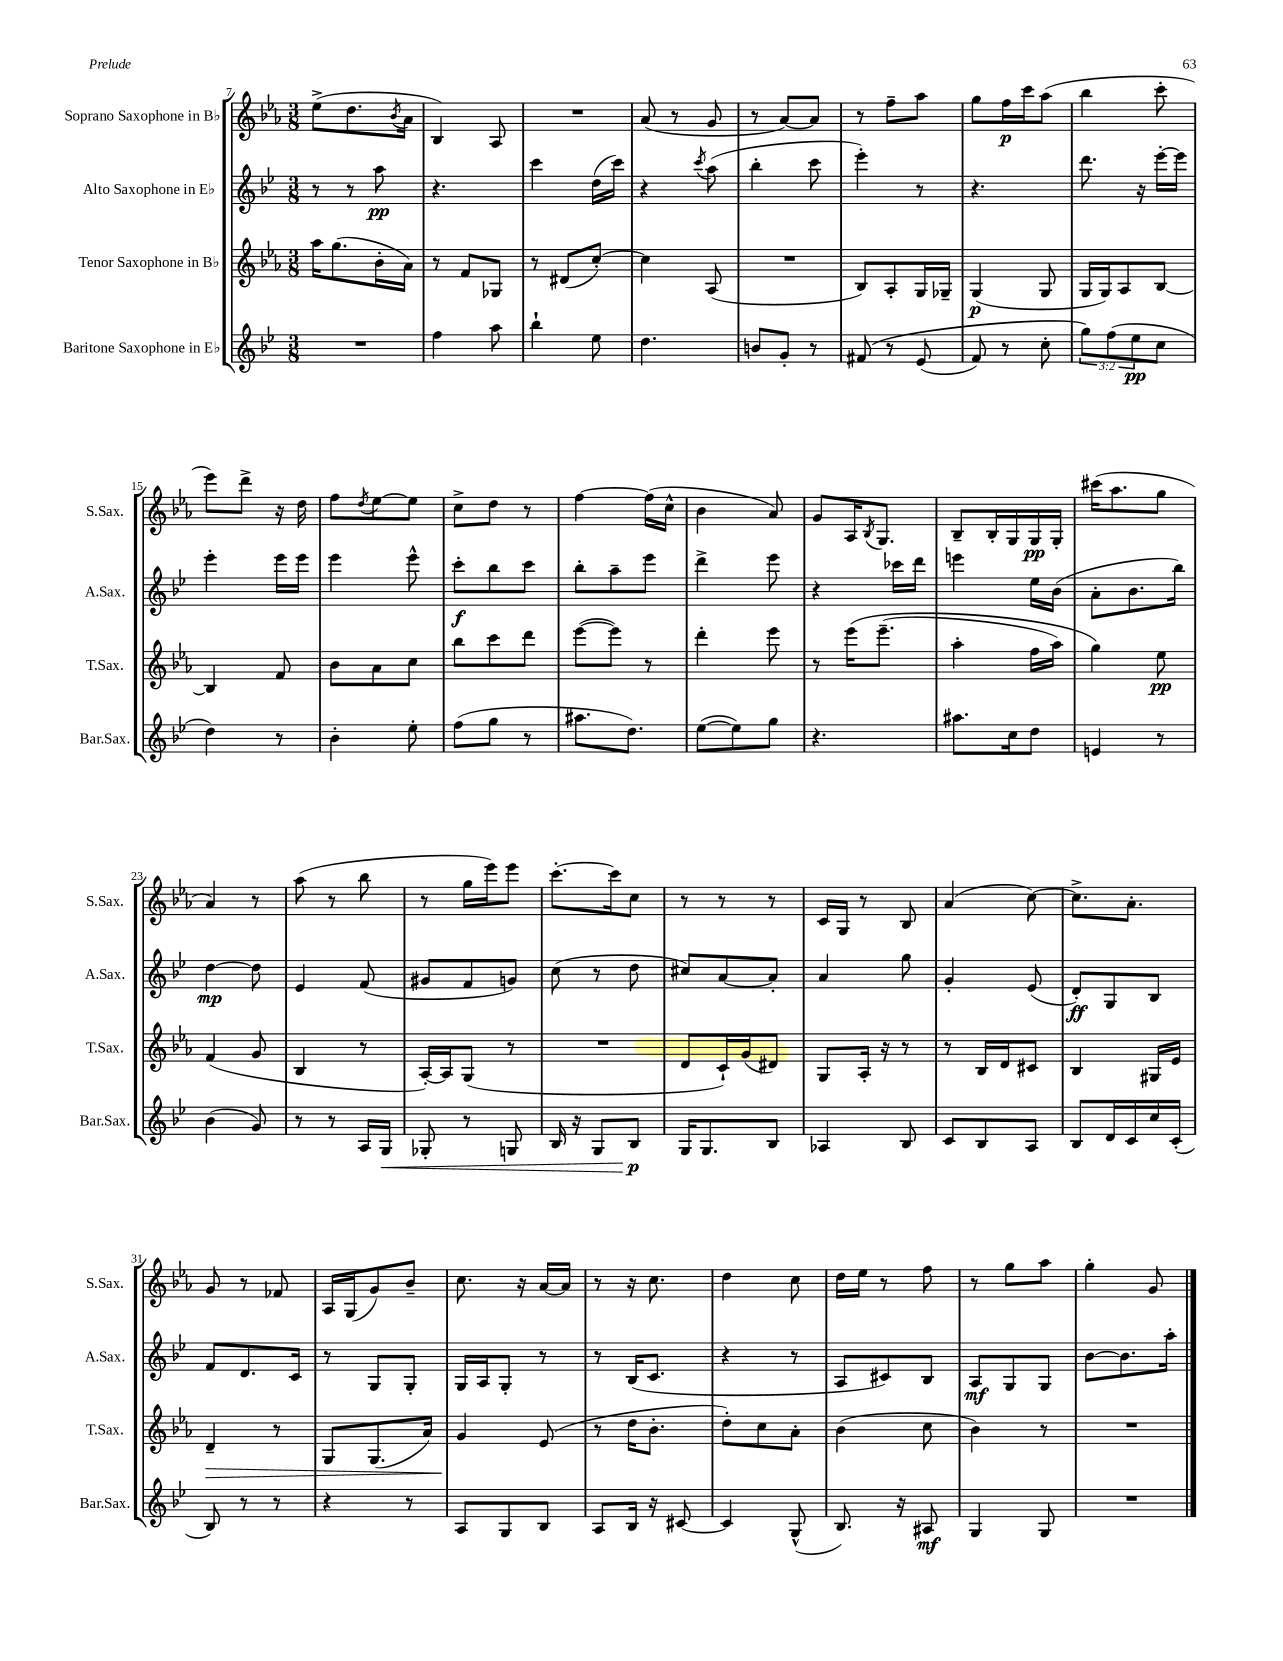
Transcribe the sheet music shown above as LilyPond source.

<<
\new StaffGroup <<
\new Staff = "s0" \with { instrumentName = "Soprano Saxophone in Bb" shortInstrumentName = "S.Sax." } {
    \clef treble \key ees \major \numericTimeSignature \time 3/8
    ees''8->( d''8. \acciaccatura { bes'8 } aes'16 |
    bes4) aes8 |
    R4. |
    aes'8( r8 g'8 |
    r8 aes'8~) aes'8 |
    r8 f''8-- aes''8 |
    g''8 f''16\p c'''16 aes''8( |
    bes''4 c'''8-. |
    ees'''8) d'''8-> r16 d''16 |
    f''8 \acciaccatura { d''8 } ees''8~ ees''8 |
    c''8-> d''8 r8 |
    f''4~ f''16( c''16-^ |
    bes'4 aes'8) |
    g'8 aes16 \acciaccatura { bes8 } g8. |
    bes8-- bes16-. g16 g16\pp g16-. |
    cis'''16( aes''8. g''8 |
    aes'4) r8 |
    aes''8( r8 bes''8 |
    r8 g''16 ees'''16) ees'''8 |
    c'''8.~-. c'''16 c''8 |
    r8 r8 r8 |
    c'16 g16 r8 bes8 |
    aes'4( c''8~) |
    c''8.-> aes'8.-. |
    g'8 r8 fes'8 |
    aes16 g16( g'8) bes'8-- |
    c''8. r16 aes'16~ aes'16 |
    r8 r16 c''8. |
    d''4 c''8 |
    d''16 ees''16 r8 f''8 |
    r8 g''8 aes''8 |
    g''4-. g'8 \bar "|." |
}
\new Staff = "s1" \with { instrumentName = "Alto Saxophone in Eb" shortInstrumentName = "A.Sax." } {
    \clef treble \key bes \major \numericTimeSignature \time 3/8
    r8 r8 a''8\pp |
    r4. |
    c'''4 d''16( c'''16) |
    r4 \acciaccatura { c'''8 } a''8( |
    bes''4-. c'''8 |
    ees'''4-.) r8 |
    r4. |
    d'''8. r16 ees'''16~-. ees'''16 |
    ees'''4-. ees'''16 ees'''16 |
    ees'''4 ees'''8-^ |
    c'''8-.\f bes''8 c'''8 |
    bes''8-. a''8-- ees'''8 |
    d'''4-> ees'''8 |
    r4 ces'''16 d'''16 |
    e'''4 ees''16 bes'16( |
    a'8-. bes'8. bes''16) |
    d''4~\mp d''8 |
    ees'4 f'8( |
    gis'8 f'8 g'8) |
    c''8( r8 d''8 |
    cis''8) a'8~ a'8-. |
    a'4 g''8 |
    g'4-. ees'8( |
    d'8-.\ff) g8 bes8 |
    f'8 d'8. c'16 |
    r8 g8 g8-. |
    g16 a16 g8-. r8 |
    r8 bes16( c'8. |
    r4 r8 |
    a8 cis'8) bes8 |
    a8\mf g8 g8 |
    bes'8~ bes'8. a''16-. \bar "|." |
}
\new Staff = "s2" \with { instrumentName = "Tenor Saxophone in Bb" shortInstrumentName = "T.Sax." } {
    \clef treble \key ees \major \numericTimeSignature \time 3/8
    aes''16 g''8.( bes'16-. aes'16) |
    r8 f'8 ges8 |
    r8 dis'8( c''8~-.) |
    c''4 aes8( |
    R4. |
    bes8) aes8-. g16 ges16-- |
    g4\p( g8 |
    g16 g16) aes8 bes8~ |
    bes4 f'8 |
    bes'8 aes'8 c''8 |
    bes''8 c'''8 d'''8 |
    ees'''8~( ees'''8) r8 |
    d'''4-. ees'''8 |
    r8 ees'''16\( ees'''8.--( |
    aes''4-. f''16 aes''16) |
    g''4\) ees''8\pp |
    f'4( g'8 |
    bes4 r8 |
    aes16~-.) aes16 g8( r8 |
    R4. |
    d'8 c'16-!) g'16( dis'8) |
    g8 aes16-. r16 r8 |
    r8 bes16 d'16 cis'8 |
    bes4 gis16 ees'16 |
    d'4--\> r8 |
    g8 g8.( aes'16) |
    g'4\! ees'8( |
    r8 d''16 bes'8.-. |
    d''8-.) c''8 aes'8-. |
    bes'4( c''8 |
    bes'4) r8 |
    R4. \bar "|." |
}
\new Staff = "s3" \with { instrumentName = "Baritone Saxophone in Eb" shortInstrumentName = "Bar.Sax." } {
    \clef treble \key bes \major \numericTimeSignature \time 3/8 \override Staff.TupletNumber.text = #tuplet-number::calc-fraction-text
    R4. |
    f''4 a''8 |
    bes''4-! ees''8 |
    d''4. |
    b'8 g'8-. r8 |
    fis'8\( r8 ees'8( |
    f'8) r8 c''8-. |
    \tuplet 3/2 { g''8\) f''8( ees''8\pp } c''8 |
    d''4) r8 |
    bes'4-. ees''8-. |
    f''8( g''8 r8 |
    ais''8. d''8.) |
    ees''8~( ees''8) g''8 |
    r4. |
    ais''8. c''16 d''8 |
    e'4 r8 |
    bes'4( g'8) |
    r8 r8 a16 g16\< |
    ges8-. r8 g8 |
    bes16 r16 g8 bes8\p\! |
    g16 g8. bes8 |
    aes4 bes8 |
    c'8 bes8 a8 |
    bes8 d'16 c'16 c''16 c'16-.( |
    bes8) r8 r8 |
    r4 r8 |
    a8 g8 bes8 |
    a8 bes16 r16 cis'8~ |
    cis'4 g8-^( |
    bes8.) r16 ais8\mf |
    g4 g8 |
    R4. \bar "|." |
}
>>
>>
\layout { \context { \Score currentBarNumber = #7 } }
